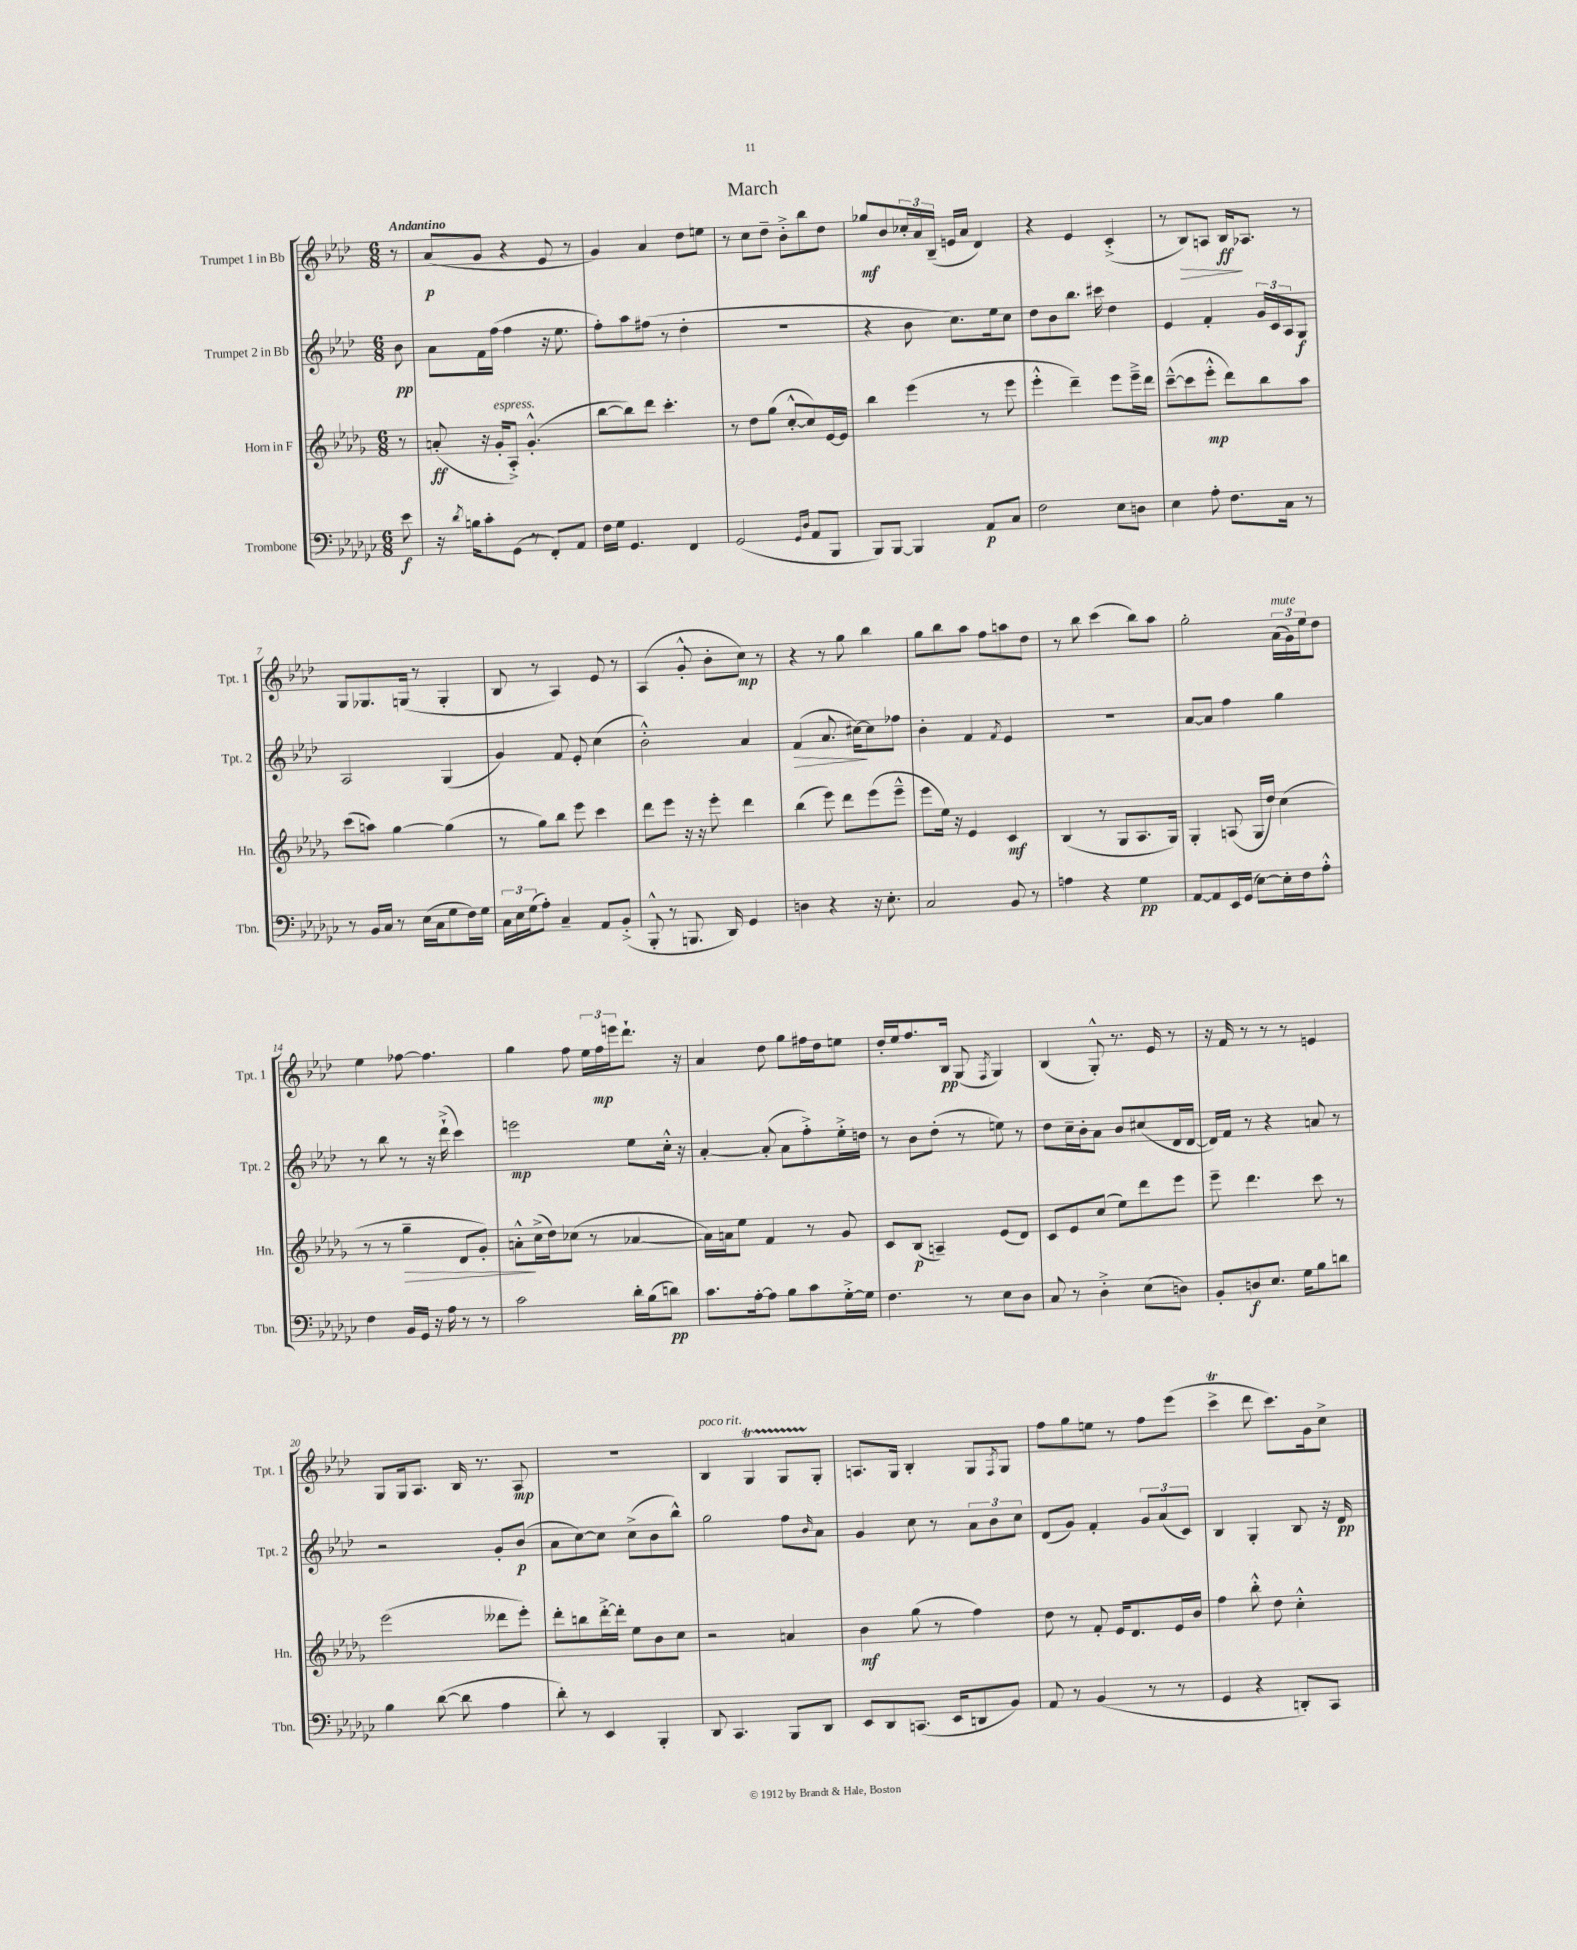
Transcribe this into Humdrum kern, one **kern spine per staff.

**kern	**kern	**kern	**kern
*staff4	*staff3	*staff2	*staff1
*clefF4	*clefG2	*clefG2	*clefG2
*k[b-e-a-d-g-c-]	*k[b-e-a-d-g-]	*k[b-e-a-d-]	*k[b-e-a-d-]
*M6/8	*M6/8	*M6/8	*M6/8
8e-\	8r	8b-\	8r
=	=	=	=
16r	(8a'/	8a-\L	(8a-/L
8qd-/	.	.	.
16B\LK	.	.	.
8c-'\	16r	16f\L	8g/J
.	16g-'/LK	(16ff\JJ	.
(8GG-\J	8A-'^/J)	4ff\	4r
8r	(4.g-'^^/	.	.
8FF'/L)	.	16r	8e-/
.	.	8.ee-\	.
8AA-/J	.	.	8r
=	=	=	=
16F\LL	[8bb-\L	8ff'\L)	4g/)
16G-\JJ	.	.	.
4.GG-/	8bb-\])	8aa-\	.
.	8ddd-\J	(8ff#\J	4a-/
.	4.ccc'\	8r	.
4FF/	.	4dd-'\	8dd-\L
.	.	.	8ee\J
=	=	=	=
(2GG-/	8r	2.r	8r
.	8dd-\L	.	8cc\L
.	(8gg-\J	.	8dd-~\J
.	[8cc'^^/L	.	8b-'^\L
16qqGG-/LL	.	.	.
16qqD-/JJ	.	.	.
8AA-/L	8cc/])	.	8bb-\
8BBB-/J	[16e-/L	.	8dd-\J
.	16e-/]JJ	.	.
=	=	=	=
8BBB-/L)	4bb-\	4r	8gg-/L
[8BBB-/J	.	.	8b-/
4BBB-/]	(4eee-\	8b-\	24cc-'/L
.	.	.	24a-/
.	.	.	(24B-~/JJ
.	.	8.cc\L)	16e/LL
.	.	.	16a-/JJ
8AA-/L	8r	.	4d-/)
.	.	16ee-\k	.
8C-/J	8eee-\	8cc\J	.
=	=	=	=
2F\	4eee-'^^\	8dd-\L	4r
.	.	8b-\	.
.	4ddd-~\)	8.bb-\J	4e-/
.	.	16ccc#\	.
8E-\L	8eee-\L	4dd-\	(4c'^/
8D\J	16eee-~^\L	.	.
.	16ddd-\JJ	.	.
=	=	=	=
4E-\	([8ccc~^^\L	4e-/	8r
.	8ccc\]	.	8B-/L)
8A-'\	8eee-'^^\J	4f'/	8A/J
8.F\L	8ddd-\L)	.	16B-/LK
.	.	.	8.A-/J
.	8bb-\	24g/LL	.
.	.	24c/	.
16C-\Jk	.	.	.
.	.	24A-/J	.
8r	8aa-\J	8G/J	8r
=	=	=	=
8r	(8ccc\L	2A-/	8G/L
16BB-/LL	8aa\J)	.	8.G-/
16C-/JJ	.	.	.
8r	[4gg-\	.	.
.	.	.	(16G/Jk
(16E-\LL	.	.	8r
16C-\J	.	.	.
8G-\	(4gg-\]	(4G/	4G'/
16F\L)	.	.	.
16G-\JJ	.	.	.
=	=	=	=
24C-\LL	8r	4g/)	8B-/
24E-\	.	.	.
(24G-\J	.	.	.
8A-'\J)	8gg-\L)	.	8r
4C-~/	8bb-\J	8f/	4A-/)
.	8eee-\	8e-'/	.
8AA-/L	4ccc\	(4cc\	8e-/
(8BB-'^/J	.	.	8r
=	=	=	=
8BBB-'^^/	8ddd-\L	2b-'^^\)	(4A-/
8r	8eee-\J	.	.
8.BBB/	16r	.	8g'^^/
.	16r	.	.
.	8eee-'\	.	8b-'\L
16DD-/)	.	.	.
4GG-/	4ddd-\	4a-/	8cc\J)
.	.	.	8r
=	=	=	=
4D\	(4bb-\	(4f/	4r
4r	8eee-\)	8.a-/	8r
.	8ddd-\L	.	8gg\
.	.	[16cc#\LK)	.
16r	(8eee-\	8cc#\]	4bb-\
8.E-'\	.	.	.
.	8eee-~^^\J	8ff-\J	.
=	=	=	=
2C-/	8eee-\L	4b-'\	8gg\L
.	16ee-\Jk)	.	8bb-\
.	16r	.	.
.	4e-/	4f/	8aa-\J
.	.	.	8ff\L
.	.	8qf/	.
8BB-/	4c/	4e-/	8aa\
8r	.	.	8dd-\J
=	=	=	=
4A\	(4B-/	2.r	8r
.	.	.	8bb-\
4r	8r	.	(4ccc\
.	8G-/L	.	.
4G-\	8.A-/	.	8bb-\L)
.	.	.	8aa-\J
.	16G-/Jk)	.	.
=	=	=	=
[8AA-/L	4G-'/	[8a-/L	2gg'\
8AA-/]	.	8a-/]J	.
16EE-/L	(8A/	4ff\	.
(16GG-/JJ	.	.	.
[8E-\L)	16G-/LL	.	.
.	16dd-/JJ)	.	.
16E-'\]L	(4cc\	4gg\	(24a-\LL
.	.	.	24g\)
16F\J	.	.	.
.	.	.	24ee-\J
8A-'^^\J	.	.	8dd-\J
=	=	=	=
4F\	8r	8r	4ee-\
.	8r	8bb-\	.
16BB-/LL	4gg-~\	8r	[8ff-\
16GG-/JJ	.	.	.
16r	.	16r	4.ff-\]
16A-\	.	(16ddd-`^\	.
8r	8d-/L	4ccc\)	.
8r	8g-'/J)	.	.
=	=	=	=
2c-\	8a'^^\L	2eee\	4gg\
.	(16cc^\L	.	.
.	16dd-\J)	.	.
.	(8cc-\J	.	8ff\
.	8r	.	24ee-\LL
.	.	.	24ff\
.	.	.	24eee\J
16d-'\LL	[4a-/	8ee-\L	8.ddd-`\J
(16B-\J	.	.	.
8d\J)	.	16cc'^^\Jk	.
.	.	16r	16r
=	=	=	=
8.c-\L	16a-\]LL)	[4a-'/	4a-/
.	16a\J	.	.
.	8ee-\J	.	.
[16A-'\k	.	.	.
8A-\]J	4f/	(8a-'/]	8dd-\
8B-\L	.	8a-\L	8gg\L
8c-\	8r	8ff'^\)	16ff#\L
.	.	.	16dd-\J
[16G-'^\L	8g-/	16ee-'^\L	8ee\J
16G-\]JJ	.	16dd\JJ	.
=	=	=	=
4.F\	8c/L	8r	16dd-'/LL
.	.	.	16ee-/J
.	(8B-/J	8b-\L	8.ff/
.	4A~/)	(8dd-'\J	.
.	.	.	16B-/Jk
8r	.	8r	(8G/
.	.	.	8qF/
8E-\L	(8e-/L	8ee\)	4G/)
8D-\J	8d-/J)	8r	.
=	=	=	=
8C-/	8c/L	8dd-\L	(4B-/
8r	8e-/	16cc~\L	.
.	.	16b-'\J	.
4D-'^\	(8cc/J	8a-\J	8G'^^/)
.	8ee-\L)	8b-/L	8.r
(8E-\L	8ddd-\	(8cc#/	.
.	.	.	16e-/
8D\J)	8eee-\J	16d-/L	8r
.	.	[16d-/JJ	.
=	=	=	=
8BB-'/L	8eee-~\	16d-/]LL)	16r
.	.	16f/JJ	16f/
8D/	4.ddd-\	8r	8r
8.E-/J	.	4r	8r
.	.	.	8r
16G-\LK	.	.	.
8B-\	8ccc\	8a/	4e/
8d\J	8r	8r	.
=	=	=	=
4B-\	(2eee-\	2r	8G/L
.	.	.	16G/k
.	.	.	8.A-/J
([8d-\	.	.	.
8d-\]	.	.	16B-/
.	.	.	8.r
4A-\	8ddd--\L	8g'/L	.
.	8eee-'\J)	(8b-/J	8A-/
=	=	=	=
8d-'\)	8ddd-'\L	8a-\L	2.r
8r	8bb\	[8cc\)	.
4EE-/	[16ddd-'^\L	8cc\]J	.
.	16ddd-'\]JJ	.	.
.	8ee-\L	(8cc^\L	.
4BBB-'/	8b-\	8b-\	.
.	8cc\J	8bb-^^\J)	.
=	=	=	=
8DD-/	2r	2gg\	4B-/
4.CC-/	.	.	.
.	.	.	4G/
8BBB-/L	4a/	8ff\L	8G/L
.	.	16qqb-/	.
8DD-/J	.	8a-\J	8G'/J
=	=	=	=
8EE-/L	4b-\	4g/	8.A/L
8DD-/	.	.	.
.	.	.	16G/Jk
(8.CC/J	(8gg-\	8cc\	4B-'/
.	8r	8r	.
16EE-/LK	.	.	.
8DD/	4ff\)	12a-\L	8G/L
.	.	12b-\	.
.	.	.	8qF/
8BB-/J)	.	.	8G/J
.	.	12cc\J	.
=	=	=	=
8AA-/	8dd-\	(8d-/L	8ff\L
8r	8r	8g/J)	8gg\
(4BB-/	8f'/	4f'/	8ee\J
.	16e-/LK	.	8r
.	8.d-/	.	.
8r	.	12g/L	8ff\L
.	.	(12a-/	.
8r	16e-/L	.	(8eee-\J
.	.	12c/J)	.
.	16b-/JJ	.	.
=	=	=	=
4GG-/	4ff\	4B-/	4ccc^\
4r	8bb-'^^\	4G'/	8ddd-\
.	8dd-\	.	8.ccc\L)
8DD'/L)	4cc'^^\	8B-/	.
.	.	.	16g\k
8CC-/J	.	16r	8cc^\J
.	.	16d-/	.
==	==	==	==
*-	*-	*-	*-
